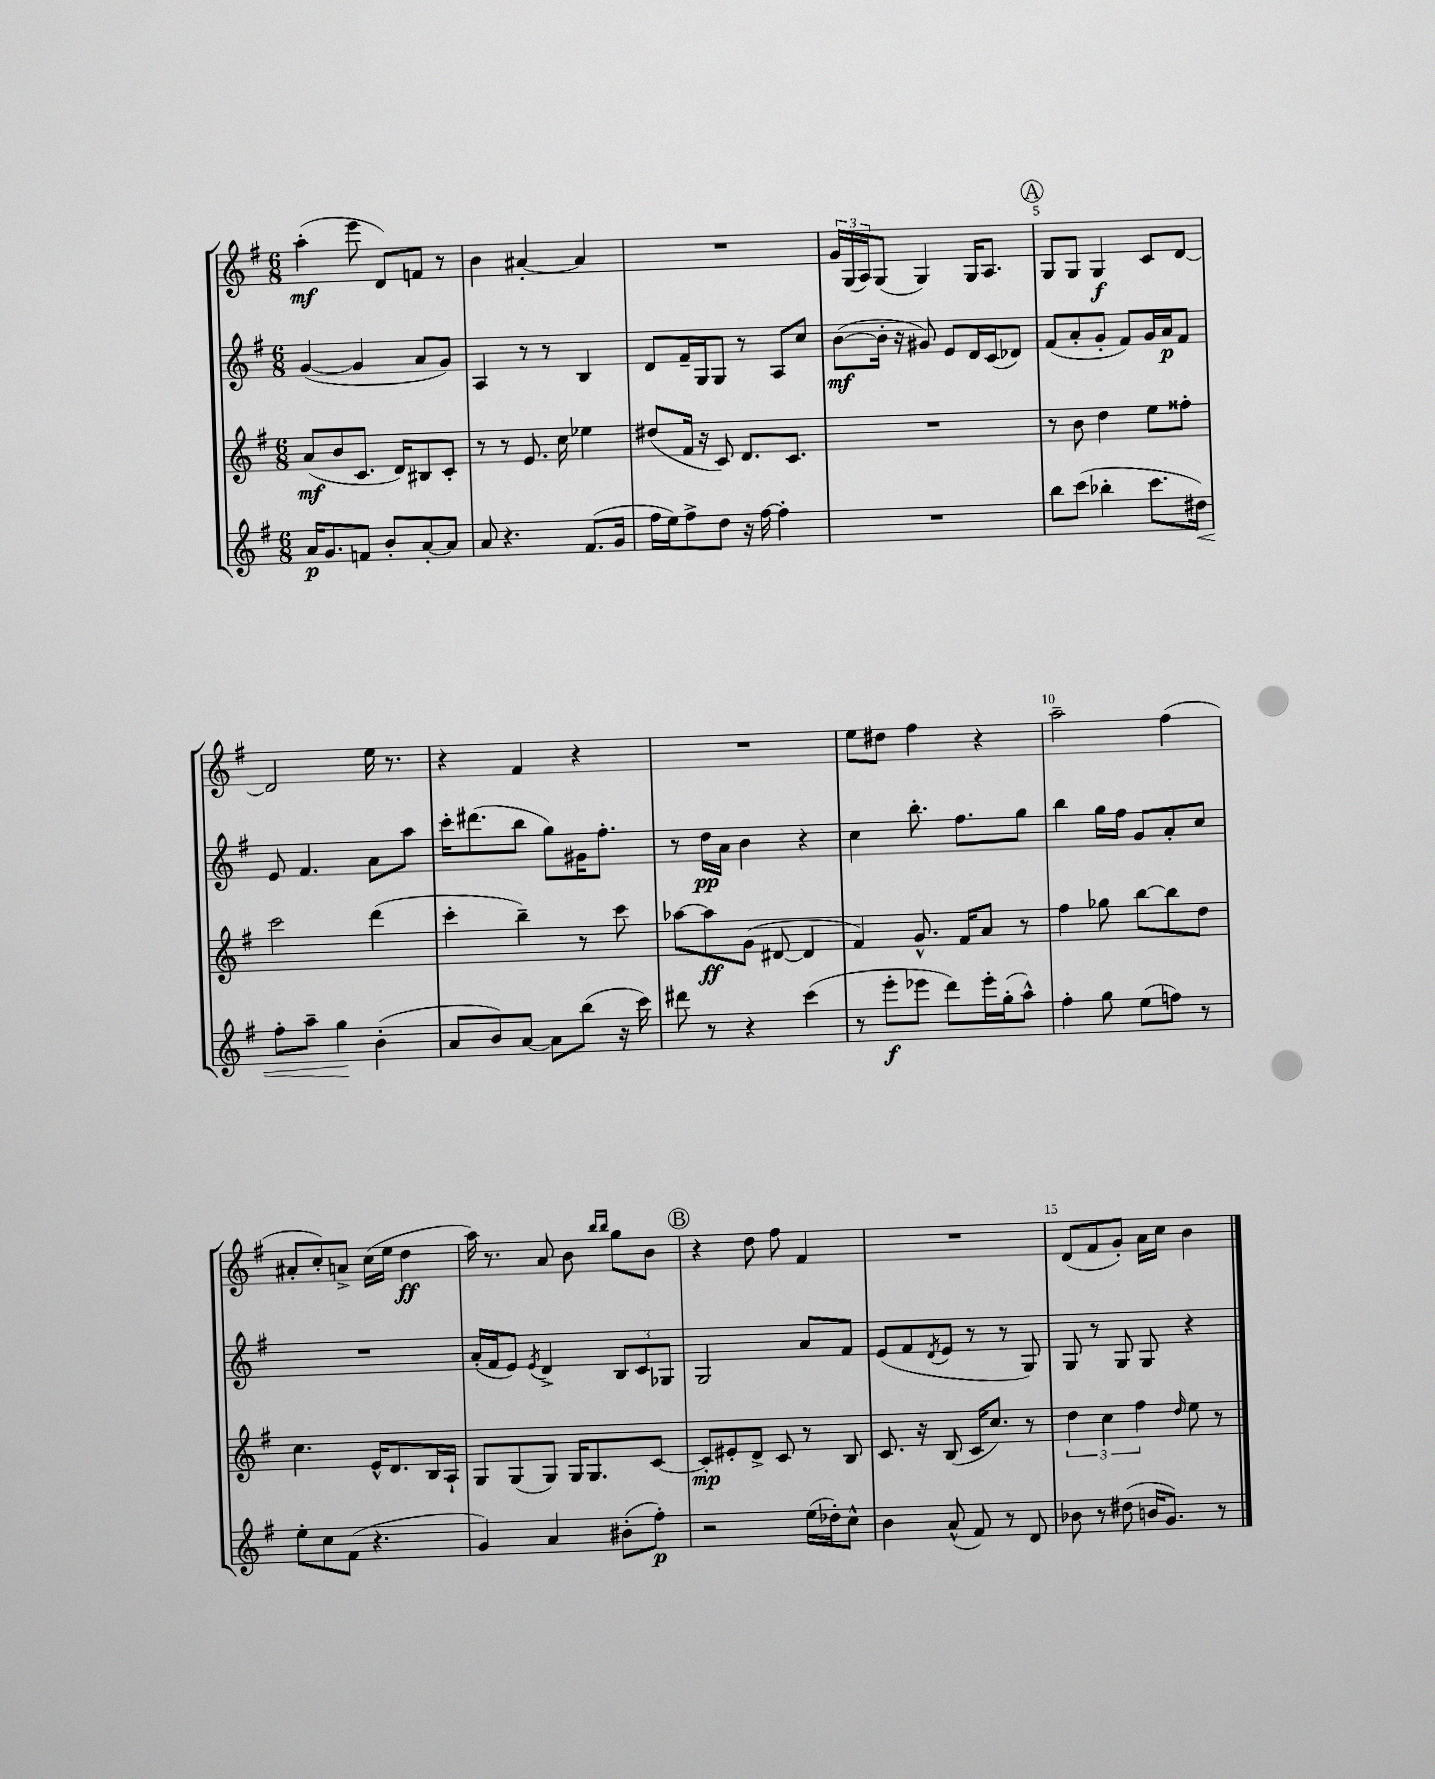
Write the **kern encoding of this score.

**kern	**kern	**kern	**kern
*staff4	*staff3	*staff2	*staff1
*clefG2	*clefG2	*clefG2	*clefG2
*k[f#]	*k[f#]	*k[f#]	*k[f#]
*M6/8	*M6/8	*M6/8	*M6/8
16a	(8a	([4g	(4aa'
8.g	.	.	.
.	8b	.	.
8f	8.c	4g]	8eee
8b'	.	.	8d)
.	16d)	.	.
[8a'	8B#	8a	8f
8a]	8c'	8g)	8r
=	=	=	=
8a	8r	4A	4b
4.r	8r	.	.
.	8.e	8r	[4a#'
.	.	8r	.
.	16cc	.	.
(8.f#	4ee-	4B	4a#]
16g	.	.	.
=	=	=	=
16ff#	(8dd#	8d	2.r
16ee)	.	.	.
8ff#^	16f#	16f#~	.
.	16r	16G	.
8dd	8c)	8G	.
16r	8.d	8r	.
[16ff#	.	.	.
4ff#']	.	8A	.
.	8.c	.	.
.	.	8cc	.
=	=	=	=
2.r	2.r	([8b	24g
.	.	.	(24G
.	.	.	24A)
.	.	16b']	(8G
.	.	16r	.
.	.	8g#)	4G)
.	.	8e	.
.	.	16d	16G
.	.	(16c	8.A
.	.	8d-)	.
=	=	=	=
8bb	8r	(8f#	8G
(8ccc	8b	8a'	8G
4bb-'	4dd	8g'	4G
.	.	8f#)	.
8.ccc	8ee	16g	8c
.	.	16a	.
.	8ff##'	8f#	[8d
16dd#)	.	.	.
=	=	=	=
8ff#'	2ccc	8e	2d]
8aa~	.	4.f#	.
4gg	.	.	.
(4b'	(4ddd	8a	16ee
.	.	.	8.r
.	.	8aa	.
=	=	=	=
8a	4ccc'	16ccc'	4r
.	.	(8.ddd#	.
8b)	.	.	.
[8a	4bb~)	8bb	4f#
8a]	.	8gg)	.
(8bb	8r	16g#	4r
.	.	8.ff#'	.
16r	8ccc	.	.
16ccc)	.	.	.
=	=	=	=
8ddd#	[8aa-	8r	2.r
8r	8aa-]	16dd	.
.	.	16a	.
4r	(8g	4b	.
.	[8d#	.	.
(4ccc	4d#]	4r	.
=	=	=	=
8r	4f#)	4cc	8ee
8eee'	.	.	8dd#
8eee-	8.g^^	8.bb'	4ff#
8ddd)	.	.	.
.	16f#	8.ff#	.
16eee-'	8a	.	4r
(16gg'	.	.	.
8aa^^)	8r	8gg	.
=	=	=	=
4ff#'	4ff#	4bb	2aa~
8gg	8gg-	16gg	.
.	.	16ff#	.
(8ee	[8bb	8g	.
8ff)	8bb]	8a'	(4ff#
8r	8dd	8cc	.
=	=	=	=
8ee'	4.cc	2.r	8a#'
8cc	.	.	8cc')
(8f#	.	.	8a^
4.r	16e^^	.	(16cc
.	8.d	.	16ee
.	.	.	4dd
.	16B	.	.
.	16A`	.	.
=	=	=	=
4g)	8G	(16a'	16aa)
.	.	16f#	8.r
.	(8G	8e)	.
.	.	8qe	.
4a	8G)	4d^	8a
.	16G	.	8b
.	8.G	.	.
.	.	.	16qqbb
.	.	.	16qqbb
(8b#'	.	12B	8gg
.	.	12c	.
8ff#')	[8c	.	8b
.	.	12G-	.
=	=	=	=
2r	8c']	2G	4r
.	8e#'	.	.
.	8d^	.	8dd
.	8c	.	8ff#
(16ee	8r	8a	4f#
16dd-')	.	.	.
8cc^^	8B	8f#	.
=	=	=	=
4b	8.c	(8e	2.r
.	.	8f#	.
.	16r	.	.
.	.	8qd	.
(8a^^	(8B	8e	.
8f#)	16c	8r	.
.	8.cc)	.	.
8r	.	8r	.
8d	8r	8G)	.
=	=	=	=
8b-	6dd	8G	(8d
8r	.	8r	8f#
.	6cc	.	.
(8dd#	.	8G	8g')
.	6ff#	.	.
16b	.	8G	16a
8.g)	.	.	16cc
.	16qqdd	.	.
.	8ee	4r	4b
8r	8r	.	.
==	==	==	==
*-	*-	*-	*-
